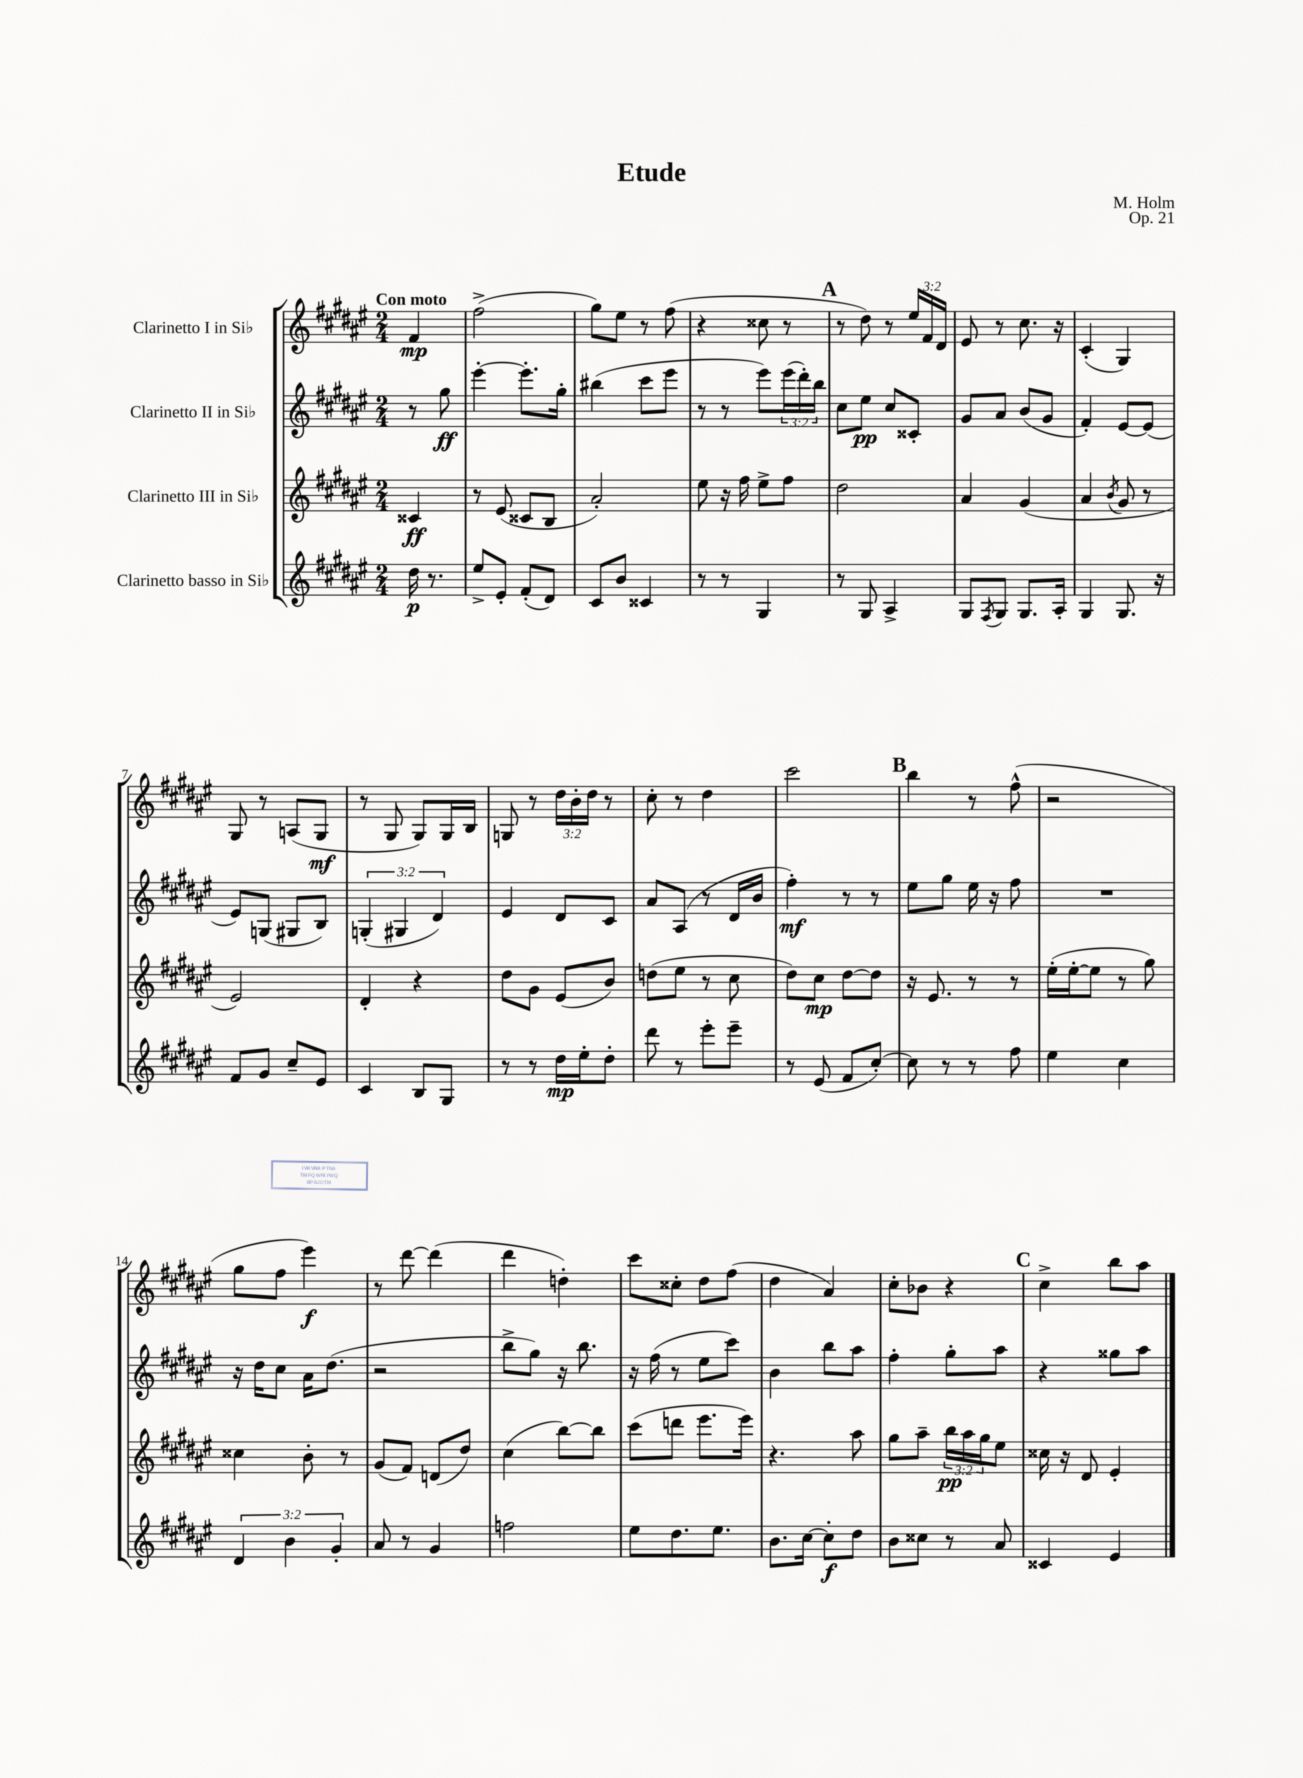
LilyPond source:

\header { title = "Etude" composer = "M. Holm" opus = "Op. 21" }
<<
\new StaffGroup <<
\new Staff = "s0" \with { instrumentName = "Clarinetto I in Sib" } {
    \clef treble \key fis \major \numericTimeSignature \time 2/4 \override Staff.TupletNumber.text = #tuplet-number::calc-fraction-text \partial 4 \tempo "Con moto"
    fis'4\mp |
    fis''2->( |
    gis''8) eis''8 r8 fis''8( |
    r4 cisis''8 r8 |
    \mark \markup { \bold "A" } r8 dis''8) r8 \tuplet 3/2 { eis''16 fis'16 dis'16 } |
    eis'8 r8 cis''8. r16 |
    cis'4-.( gis4) |
    gis8 r8 a8( gis8\mf |
    r8 gis8 gis8) gis16 b16 |
    g8 r8 \tuplet 3/2 { dis''16 b'16-. dis''16 } r8 |
    cis''8-. r8 dis''4 |
    cis'''2 |
    \mark \markup { \bold "B" } b''4 r8 fis''8-^( |
    r2 |
    gis''8 fis''8 eis'''4\f) |
    r8 dis'''8~ dis'''4( |
    dis'''4 d''4-.) |
    cis'''8 cisis''8-. dis''8 fis''8( |
    dis''4 ais'4) |
    cis''8-. bes'8 r4 |
    \mark \markup { \bold "C" } cis''4-> b''8 ais''8 \bar "|." |
}
\new Staff = "s1" \with { instrumentName = "Clarinetto II in Sib" } {
    \clef treble \key fis \major \numericTimeSignature \time 2/4 \override Staff.TupletNumber.text = #tuplet-number::calc-fraction-text \partial 4
    r8 gis''8\ff |
    eis'''4~-. eis'''8.-. gis''16-. |
    bis''4( cis'''8 eis'''8 |
    r8 r8 eis'''8) \tuplet 3/2 { eis'''16( dis'''16-.) b''16 } |
    \mark \markup { \bold "A" } cis''8 eis''8\pp cis''8 cisis'8-. |
    gis'8 ais'8 b'8( gis'8 |
    fis'4-.) eis'8~ eis'8( |
    eis'8) g8( gis8 b8) |
    \tuplet 3/2 { g4-.( gis4 dis'4) } |
    eis'4 dis'8 cis'8 |
    ais'8 ais8( r8 dis'16 b'16 |
    fis''4-.\mf) r8 r8 |
    \mark \markup { \bold "B" } eis''8 gis''8 eis''16 r16 fis''8 |
    R2 |
    r16 dis''16 cis''8 ais'16 dis''8.( |
    r2 |
    b''8-> gis''8) r16 b''8. |
    r16 fis''16( r8 eis''8 cis'''8) |
    b'4 b''8 ais''8 |
    fis''4-. gis''8-. ais''8 |
    \mark \markup { \bold "C" } r4 gisis''8 ais''8 \bar "|." |
}
\new Staff = "s2" \with { instrumentName = "Clarinetto III in Sib" } {
    \clef treble \key fis \major \numericTimeSignature \time 2/4 \override Staff.TupletNumber.text = #tuplet-number::calc-fraction-text \partial 4
    cisis'4\ff |
    r8 eis'8( cisis'8 b8 |
    ais'2-.) |
    eis''8 r16 fis''16 eis''8-> fis''8 |
    \mark \markup { \bold "A" } dis''2 |
    ais'4 gis'4( |
    ais'4 \acciaccatura { b'8 } gis'8 r8 |
    eis'2) |
    dis'4-. r4 |
    dis''8 gis'8 eis'8( b'8) |
    d''8( eis''8 r8 cis''8 |
    dis''8) cis''8\mp dis''8~ dis''8 |
    \mark \markup { \bold "B" } r16 eis'8. r8 r8 |
    eis''16-.( eis''16~-. eis''8 r8 gis''8) |
    cisis''4 b'8-. r8 |
    gis'8( fis'8) d'8( dis''8) |
    cis''4( b''8~) b''8 |
    cis'''8( d'''8 eis'''8. eis'''16) |
    r4. ais''8 |
    gis''8 ais''8-- \tuplet 3/2 { b''16\pp ais''16 gis''16 } eis''8 |
    \mark \markup { \bold "C" } cisis''16 r16 dis'8 eis'4-. \bar "|." |
}
\new Staff = "s3" \with { instrumentName = "Clarinetto basso in Sib" } {
    \clef treble \key fis \major \numericTimeSignature \time 2/4 \override Staff.TupletNumber.text = #tuplet-number::calc-fraction-text \partial 4
    dis''16\p r8. |
    eis''8-> eis'8-. fis'8-.( dis'8) |
    cis'8 b'8 cisis'4 |
    r8 r8 gis4 |
    \mark \markup { \bold "A" } r8 gis8 ais4-> |
    gis8 \acciaccatura { fis8 } gis8 gis8. ais16-. |
    gis4 gis8. r16 |
    fis'8 gis'8 cis''8-- eis'8 |
    cis'4 b8 gis8 |
    r8 r8 dis''16\mp eis''16-. dis''8-. |
    dis'''8 r8 eis'''8-. eis'''8-- |
    r8 eis'8( fis'8 cis''8~-.) |
    \mark \markup { \bold "B" } cis''8 r8 r8 fis''8 |
    eis''4 cis''4 |
    \tuplet 3/2 { dis'4 b'4 gis'4-. } |
    ais'8 r8 gis'4 |
    f''2 |
    eis''8 dis''8. eis''8. |
    b'8. cis''16~ cis''8-.\f dis''8 |
    b'8 cisis''8 r8 ais'8 |
    \mark \markup { \bold "C" } cisis'4 eis'4 \bar "|." |
}
>>
>>
